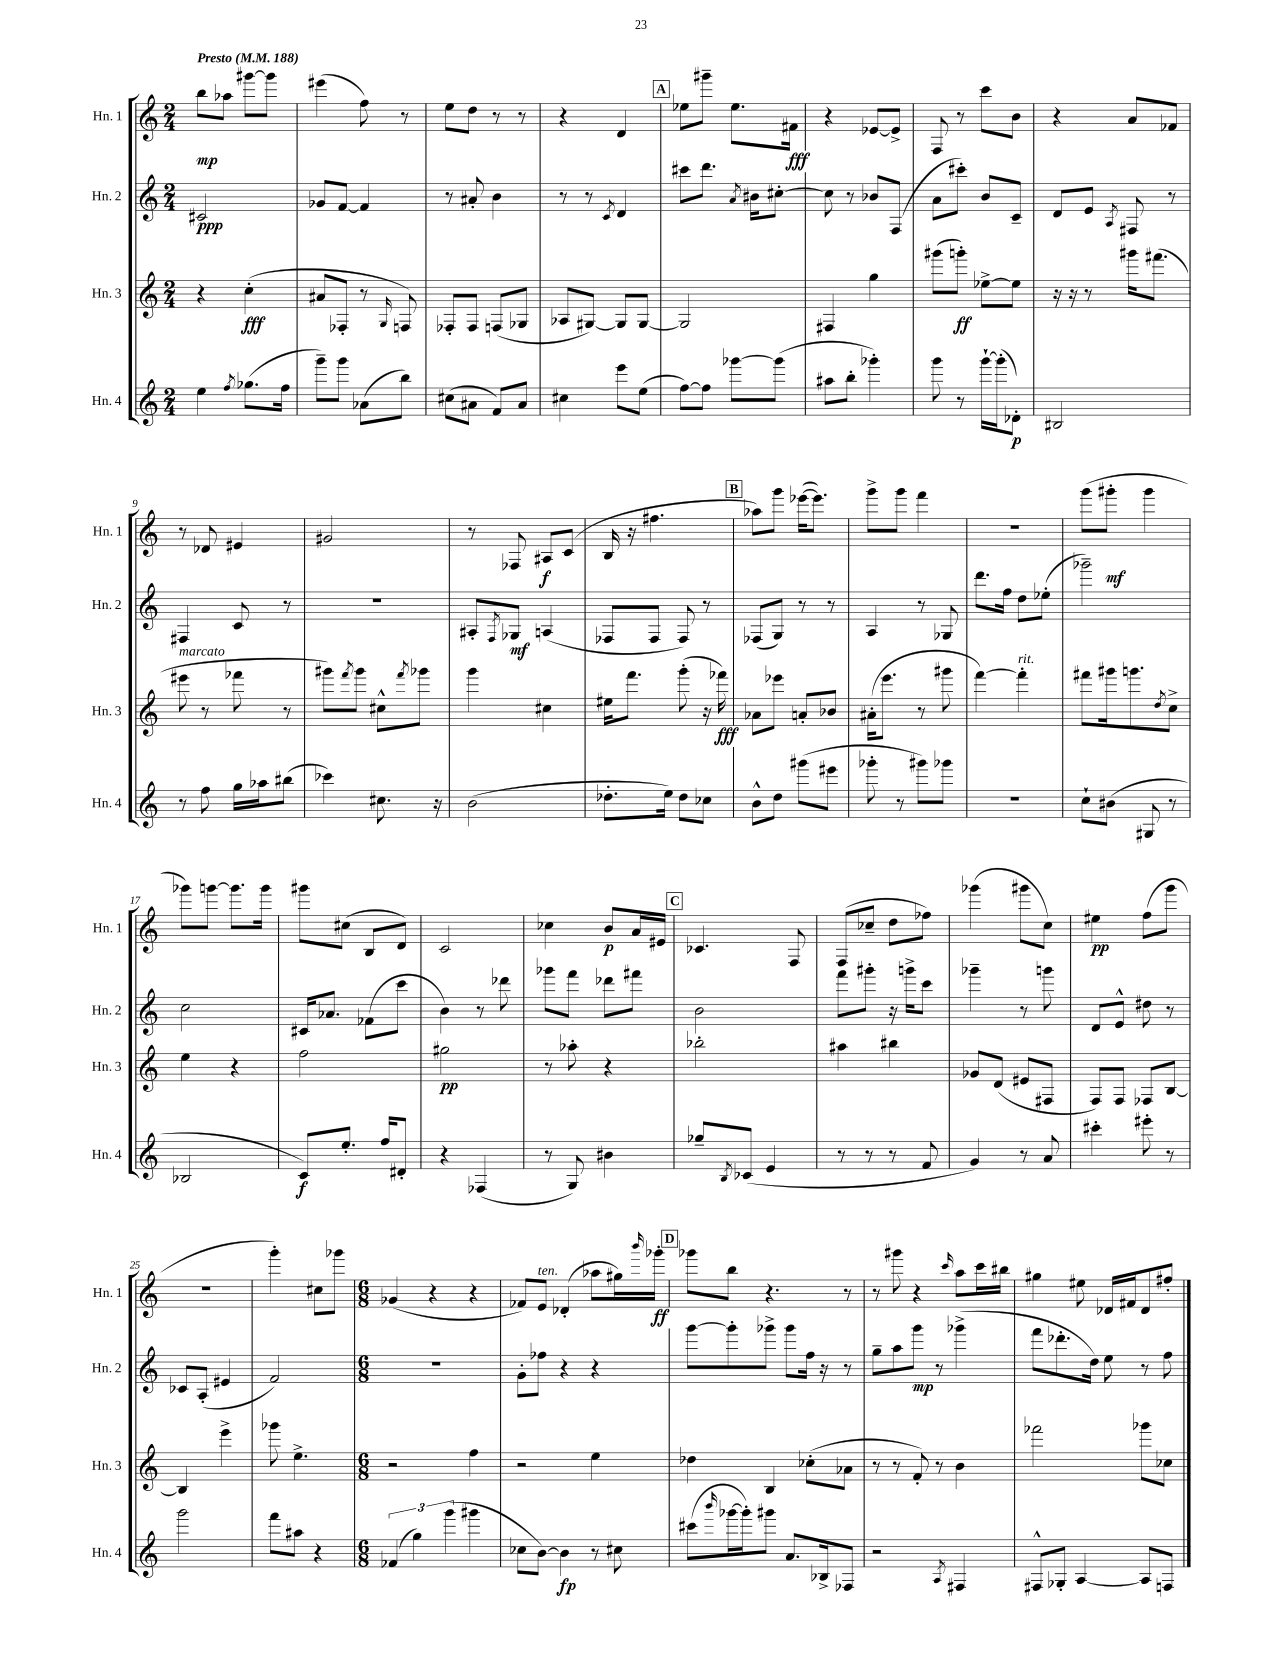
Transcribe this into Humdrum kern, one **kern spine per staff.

**kern	**dynam	**kern	**dynam	**kern	**dynam	**kern	**dynam
*part4	*part4	*part3	*part3	*part2	*part2	*part1	*part1
*staff4	*staff4	*staff3	*staff3	*staff2	*staff2	*staff1	*staff1
*I"Hn. 4	*	*I"Hn. 3	*	*I"Hn. 2	*	*I"Hn. 1	*
*I'Hn. 4	*	*I'Hn. 3	*	*I'Hn. 2	*	*I'Hn. 1	*
*clefG2	*	*clefG2	*	*clefG2	*	*clefG2	*
*k[]	*	*k[]	*	*k[]	*	*k[]	*
*M2/4	*	*M2/4	*	*M2/4	*	*M2/4	*
*MM188	*	*MM188	*	*MM188	*	*MM188	*
=1	=1	=1	=1	=1	=1	=1	=1
!	!	!	!	!	!	!LO:TX:a:B:t=Presto	!
4ee\	.	4r	.	2c#X/	ppp	8bb\L	mp
.	.	.	.	.	.	8aa-X\J	.
8qff/	.	.	.	.	.	.	.
(8.gg-X\L	.	(4cc'\	fff	.	.	[8ggg#X\L	.
.	.	.	.	.	.	8ggg#\J]	.
16ff\Jk	.	.	.	.	.	.	.
=2	=2	=2	=2	=2	=2	=2	=2
8ggg~\L)	.	8a#X/L	.	8g-X/L	.	(4eee#X\	.
8ggg\J	.	8F-X'/J	.	[8f/J	.	.	.
(8a-X\L	.	8r	.	4f/]	.	8ff\)	.
.	.	16qqG/	.	.	.	.	.
8bb\J)	.	8Fn/)	.	.	.	8r	.
=3	=3	=3	=3	=3	=3	=3	=3
(8cc#X\L	.	8F-X'/L	.	8r	.	8ee\L	.
8a#X\J	.	8F-/J	.	8a#X'/	.	8dd\J	.
8f/L)	.	(8Fn/L	.	4b\	.	8r	.
8a#/J	.	8G-X/J	.	.	.	8r	.
=4	=4	=4	=4	=4	=4	=4	=4
4cc#X\	.	8A-X/L	.	8r	.	4r	.
.	.	[8G#X/J)	.	8r	.	.	.
.	.	.	.	8qc/	.	.	.
8eee\L	.	8G#/L]	.	4d/	.	4d/	.
(8ee\J	.	[8G#/J	.	.	.	.	.
!!LO:REH:place=s1:t=A
=5	=5	=5	=5	=5	=5	=5	=5
[8ff\L)	.	2G#/]	.	8ccc#X\L	.	8ee-X\L	.
8ff\J]	.	.	.	8.ddd\J	.	8ggg#X~\J	.
[8ggg-X\L	.	.	.	.	.	8.ee-\L	.
.	.	.	.	8qa/	.	.	.
.	.	.	.	16b#X\KL	.	.	.
(8ggg-\J]	.	.	.	[8cc#X'\J	.	.	.
.	.	.	.	.	.	16f#X\Jk	fff
=6	=6	=6	=6	=6	=6	=6	=6
8aa#X\L	.	4F#X/	.	8cc#\]	.	4r	.
8bb'\J	.	.	.	8r	.	.	.
4ggg-X'\)	.	4gg\	.	8b-X/L	.	[8e-X/L	.
.	.	.	.	(8F/J	.	8e-^/J]	.
=7	=7	=7	=7	=7	=7	=7	=7
8ggg\	.	(8ggg#X\L	.	8a\L	.	8F/	.
8r	.	8gggn'\J)	ff	8ccc#X'\J)	.	8r	.
[16ggg`\LL	.	[8ee-X^\L	.	8b/L	.	8ccc\L	.
(16ggg'\J]	.	.	.	.	.	.	.
8d-X'\J)	p	8ee-\J]	.	8c~/J	.	8b\J	.
=8	=8	=8	=8	=8	=8	=8	=8
2B#X/	.	16r	.	8d/L	.	4r	.
.	.	16r	.	.	.	.	.
.	.	8r	.	8e/J	.	.	.
.	.	.	.	8qA/	.	.	.
.	.	16ggg#X\KL	.	8F#X/	.	8a/L	.
.	.	(8.fff#X\J	.	.	.	.	.
.	.	.	.	8r	.	8f-X/J	.
!!LO:LB:g=z
=9	=9	=9	=9	=9	=9	=9	=9
!	!	!LO:TX:a:i:t=marcato	!	!	!	!	!
8r	.	8eee#X\	.	4F#X/	.	8r	.
8ff\	.	8r	.	.	.	8d-X/	.
16gg\LL	.	8fff-X\	.	8c/	.	4e#X/	.
16aa-X\J	.	.	.	.	.	.	.
(8bb#X\J	.	8r	.	8r	.	.	.
=10	=10	=10	=10	=10	=10	=10	=10
4ccc-X\)	.	8ggg#X\L)	.	2r	.	2g#X/	.
.	.	8qfff/	.	.	.	.	.
.	.	8ggg#\J	.	.	.	.	.
8.cc#X\	.	8cc#X^^\L	.	.	.	.	.
.	.	8qfff/	.	.	.	.	.
.	.	8ggg-X\J	.	.	.	.	.
16r	.	.	.	.	.	.	.
=11	=11	=11	=11	=11	=11	=11	=11
(2b\	.	4ggg\	.	8A#X'/L	.	8r	.
.	.	.	.	8qF/	.	.	.
.	.	.	.	8G-X/J	mf	8F-X/	.
.	.	4cc#X\	.	(4An/	.	8A#X/L	f
.	.	.	.	.	.	(8c/J	.
=12	=12	=12	=12	=12	=12	=12	=12
8.dd-X'\L	.	16ee#X\KL	.	8F-X/L	.	16B/	.
.	.	8.fff\J	.	.	.	16r	.
.	.	.	.	8F-/J	.	4.ff#X\	.
16ee\Jk)	.	.	.	.	.	.	.
8dd-\L	.	(8ggg'\	.	8F-/)	.	.	.
8cc-X\J	.	16r	.	8r	.	.	.
.	.	16fff-X\)	fff	.	.	.	.
!!LO:REH:place=s1:t=B
=13	=13	=13	=13	=13	=13	=13	=13
8b^^\L	.	8a-X\L	.	(8F-X/L	.	8aa-X\L)	.
8dd\J	.	8eee-X\J	.	8G/J)	.	8ggg\J	.
(8ggg#X\L	.	8an'/L	.	8r	.	([16eee-X\KL	.
.	.	.	.	.	.	8.eee-\J])	.
8eee#X\J	.	8b-X/J	.	8r	.	.	.
=14	=14	=14	=14	=14	=14	=14	=14
8ggg-X'\	.	(16a#X'\KL	.	4A/	.	8ggg^\L	.
.	.	8.eee\J	.	.	.	.	.
8r	.	.	.	.	.	8ggg\J	.
8ggg#X\L)	.	8r	.	8r	.	4fff\	.
8ggg-X\J	.	8ggg#X\	.	8G-X/	.	.	.
=15	=15	=15	=15	=15	=15	=15	=15
2r	.	[4fff\)	.	8.ddd\L	.	2r	.
.	.	.	.	16ff\Jk	.	.	.
!	!	!LO:TX:a:i:t=rit.	!	!	!	!	!
.	.	4fff'\]	.	8dd\L	.	.	.
.	.	.	.	(8ee-X'\J	.	.	.
=16	=16	=16	=16	=16	=16	=16	=16
8cc`\L	.	8fff#X\L	.	2ggg-X~\)	.	(8ggg\L	.
(8b#X\J	.	16ggg#X\k	.	.	.	8ggg#X'\J	mf
.	.	8.gggn\	.	.	.	.	.
8G#X/	.	.	.	.	.	4ggg#\	.
.	.	8qdd/	.	.	.	.	.
8r	.	8cc^\J	.	.	.	.	.
!!LO:LB:g=z
=17	=17	=17	=17	=17	=17	=17	=17
2B-X/	.	4ee\	.	2cc\	.	8ggg-X\L)	.
.	.	.	.	.	.	[8gggn\J	.
.	.	4r	.	.	.	8.ggg\L]	.
.	.	.	.	.	.	16ggg\Jk	.
=18	=18	=18	=18	=18	=18	=18	=18
8c/L)	f	2ff\	.	16c#X/KL	.	8ggg#X\L	.
.	.	.	.	8.a-X/J	.	.	.
8.ee'/J	.	.	.	.	.	(8cc#X\J	.
.	.	.	.	(8f-X\L	.	8B/L	.
16ff/KL	.	.	.	.	.	.	.
8d#X'/J	.	.	.	8ccc\J	.	8d/J)	.
=19	=19	=19	=19	=19	=19	=19	=19
4r	.	2gg#X\	pp	4b\)	.	2c/	.
(4F-X/	.	.	.	8r	.	.	.
.	.	.	.	8ddd-X\	.	.	.
=20	=20	=20	=20	=20	=20	=20	=20
8r	.	8r	.	8ggg-X\L	.	4cc-X\	.
8G/)	.	8aa-X'\	.	8fff\J	.	.	.
4b#X\	.	4r	.	8ddd-X\L	.	8b/L	p
.	.	.	.	8fff#X\J	.	16a/L	.
.	.	.	.	.	.	16e#X/JJ	.
!!LO:REH:place=s1:t=C
=21	=21	=21	=21	=21	=21	=21	=21
8gg-X~/L	.	2bb-X'\	.	2b\	.	4.c-X/	.
8qB/	.	.	.	.	.	.	.
(8c-X/J	.	.	.	.	.	.	.
4e/	.	.	.	.	.	.	.
.	.	.	.	.	.	8F/	.
=22	=22	=22	=22	=22	=22	=22	=22
8r	.	4aa#X\	.	8fff\L	.	(8F/L	.
8r	.	.	.	8ggg#X'\J	.	8cc-X~/J	.
8r	.	4bb#X\	.	16r	.	8dd\L	.
.	.	.	.	16gggn^\KL	.	.	.
8f/	.	.	.	8ccc\J	.	8ff-X\J)	.
=23	=23	=23	=23	=23	=23	=23	=23
4g/)	.	8g-X/L	.	4ggg-X~\	.	(4ggg-X\	.
.	.	(8d/J	.	.	.	.	.
8r	.	8e#X/L	.	8r	.	8ggg#X\L	.
8a/	.	8F#X/J	.	8gggn\	.	8cc\J)	.
=24	=24	=24	=24	=24	=24	=24	=24
4ccc#X'\	.	8F/L)	.	8d/L	.	4ee#X\	pp
.	.	8F/J	.	8e^^/J	.	.	.
8eee#X'\	.	8F-X/L	.	8dd#X\	.	(8ff\L	.
8r	.	[8B/J	.	8r	.	8ggg\J	.
!!LO:LB:g=z
=25	=25	=25	=25	=25	=25	=25	=25
2ggg\	.	4B/]	.	8c-X/L	.	2r	.
.	.	.	.	(8A'/J	.	.	.
.	.	4eee^\	.	4e#X/	.	.	.
=26	=26	=26	=26	=26	=26	=26	=26
8fff\L	.	8ggg-X\	.	2f/)	.	4ggg'\)	.
8aa#X\J	.	4.ee^\	.	.	.	.	.
4r	.	.	.	.	.	8cc#X\L	.
.	.	.	.	.	.	8ggg-X\J	.
=27	=27	=27	=27	=27	=27	=27	=27
*M6/8	*	*M6/8	*	*M6/8	*	*M6/8	*
(6f-X/	.	2r	.	2.r	.	(4g-X/	.
6gg\)	.	.	.	.	.	.	.
.	.	.	.	.	.	4r	.
(6ggg\	.	.	.	.	.	.	.
4ggg#X\	.	4ff\	.	.	.	4r	.
=28	=28	=28	=28	=28	=28	=28	=28
8cc-X\L	.	2r	.	8g'\L	.	8f-X/L)	.
!	!	!	!	!	!	!LO:TX:a:i:t=ten.	!
[8b\J)	.	.	.	8ff-X\J	.	8e/J	.
4b\]	fp	.	.	4r	.	(4d-X'/	.
8r	.	4ee\	.	4r	.	8aa-X\L	.
8cc#X\	.	.	.	.	.	16gg#X\L)	.
.	.	.	.	.	.	16qqbbb/	.
.	.	.	.	.	.	16ggg-X'\JJ	ff
!!LO:REH:place=s1:t=D
=29	=29	=29	=29	=29	=29	=29	=29
(8ccc#X\L	.	4dd-X\	.	[8ggg\L	.	8ggg-X\L	.
16qqbbb/	.	.	.	.	.	.	.
[16ggg-X\L	.	.	.	8ggg'\]	.	8bb\J	.
16ggg-'\J])	.	.	.	.	.	.	.
8ggg#X\J	.	4B/	.	8ggg-X^\J	.	4.r	.
8.a/L	.	.	.	8ggg-\L	.	.	.
.	.	(8cc-X'\L	.	16ff\Jk	.	.	.
16B-X^/k	.	.	.	16r	.	.	.
8F-X/J	.	8a-X\J	.	8r	.	8r	.
=30	=30	=30	=30	=30	=30	=30	=30
2r	.	8r	.	8gg~\L	.	8r	.
.	.	8r	.	8aa\	.	8ggg#X\	.
.	.	8f'/)	.	8ggg\J	mp	4r	.
.	.	8r	.	8r	.	.	.
8qA/	.	.	.	.	.	16qqccc/	.
4F#X/	.	4b\	.	(4ggg-X^\	.	8aa\L	.
.	.	.	.	.	.	16ccc\L	.
.	.	.	.	.	.	16bb#X\JJ	.
=31	=31	=31	=31	=31	=31	=31	=31
8F#X^^/L	.	2fff-X\	.	8fff\L	.	4gg#X\	.
8G-X'/J	.	.	.	8.ddd-X'\	.	.	.
[4A/	.	.	.	.	.	8ee#X\	.
.	.	.	.	16dd\Jk)	.	.	.
.	.	.	.	8ee\	.	16d-X/LL	.
.	.	.	.	.	.	16f#X/J	.
8A/L]	.	8ggg-X\L	.	8r	.	8d-/	.
8Fn/J	.	8cc-X\J	.	8ff\	.	8ff#X'/J	.
==	==	==	==	==	==	==	==
*-	*-	*-	*-	*-	*-	*-	*-
